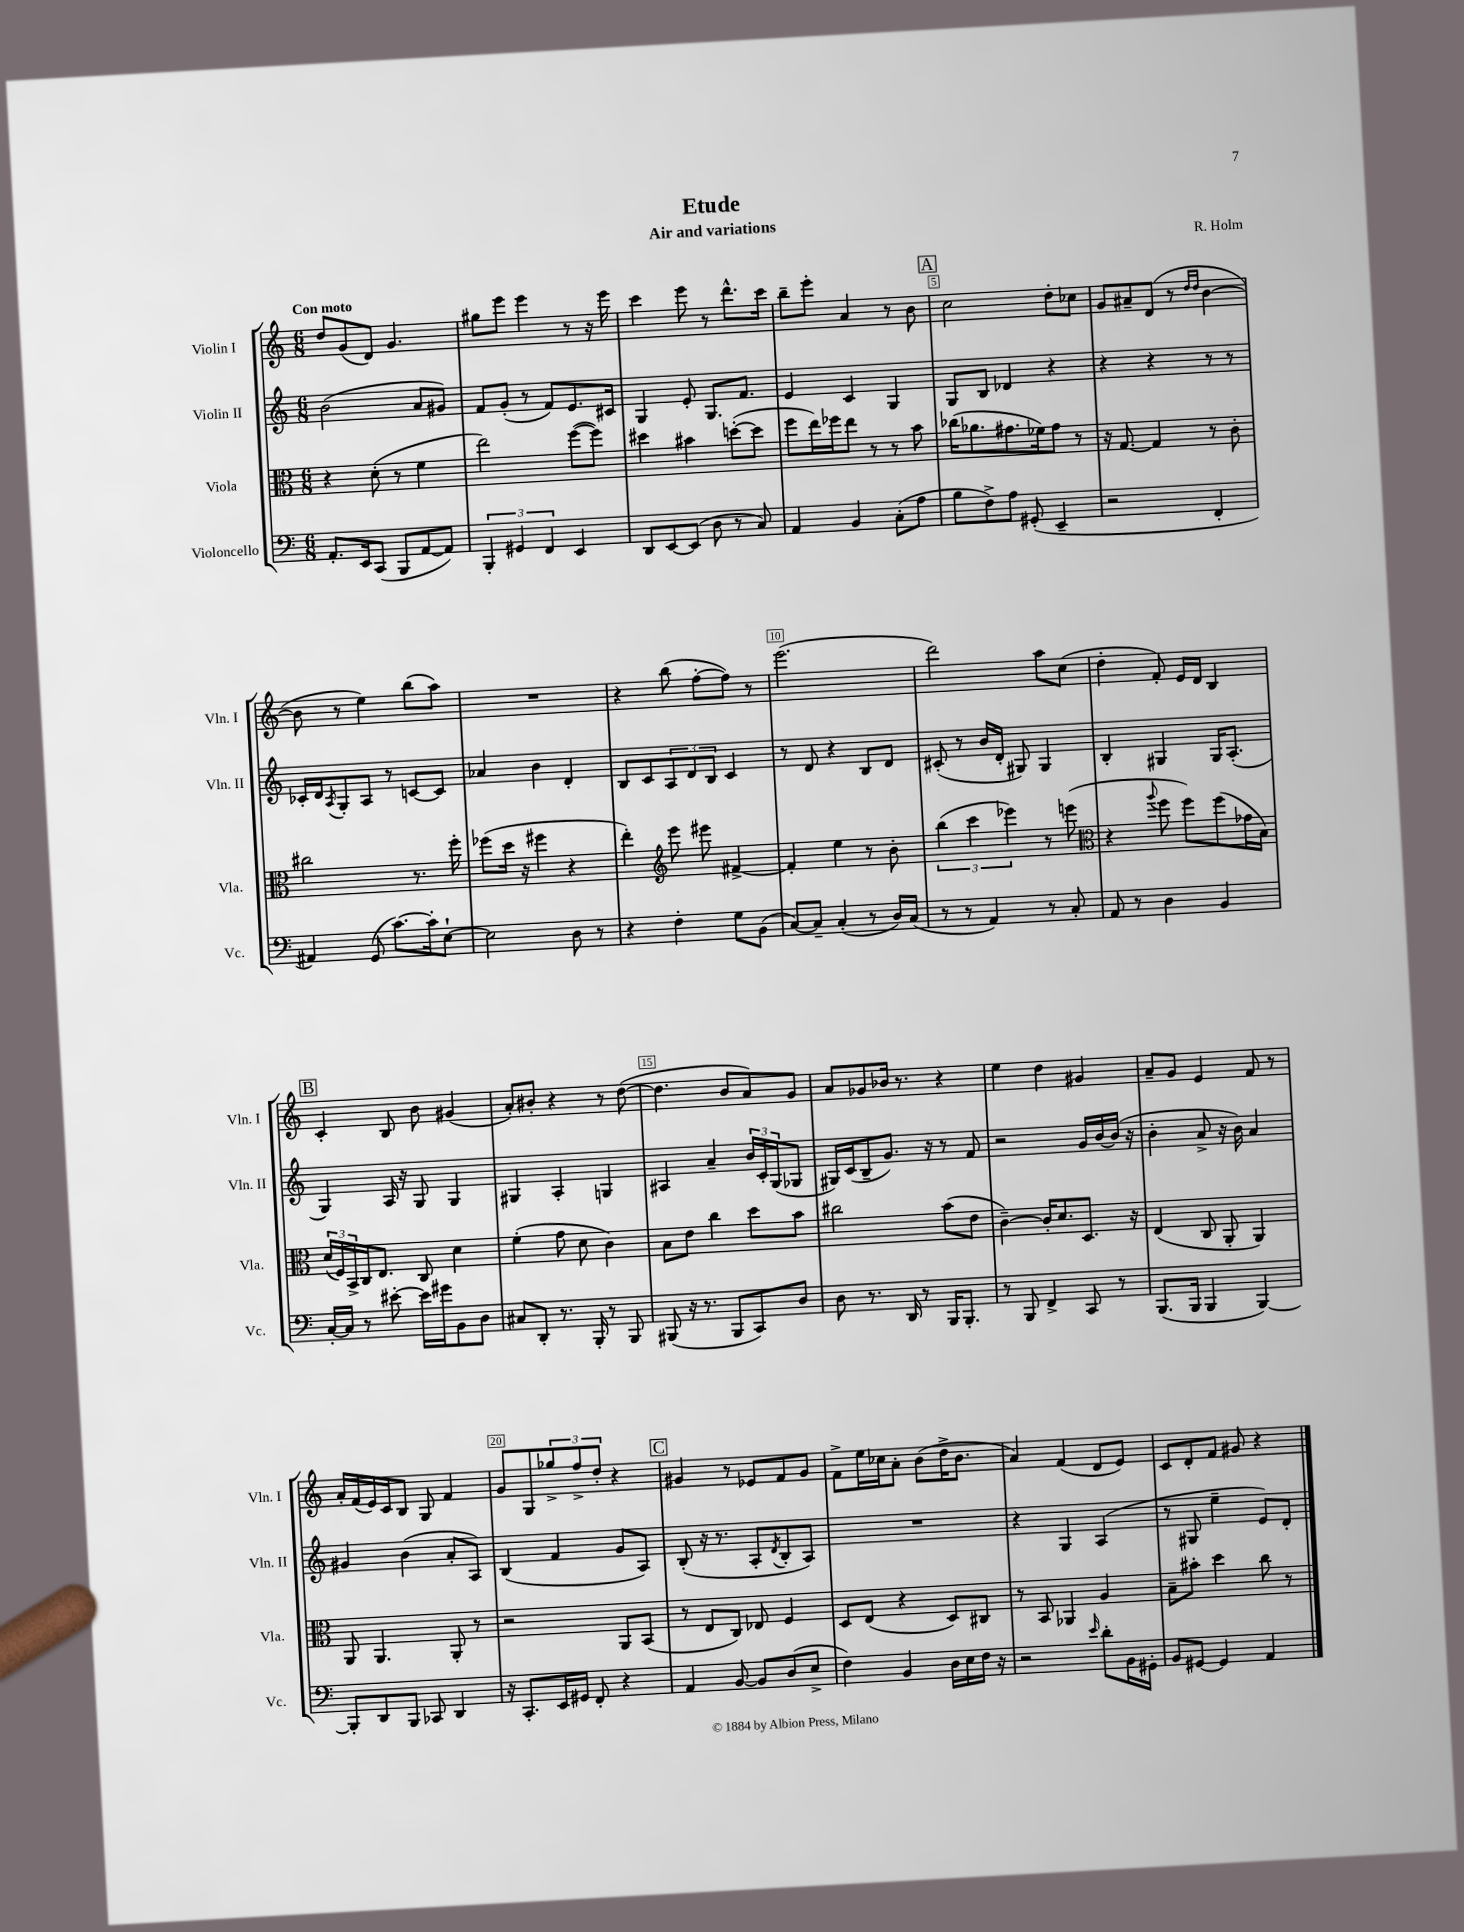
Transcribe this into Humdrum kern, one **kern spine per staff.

**kern	**kern	**kern	**kern
*staff4	*staff3	*staff2	*staff1
*clefF4	*clefC3	*clefG2	*clefG2
*k[]	*k[]	*k[]	*k[]
*M6/8	*M6/8	*M6/8	*M6/8
8.AA'/L	4r	(2b\	8dd/L
.	.	.	(8g/
16EE/k	.	.	.
(8CC/J	(8d'\	.	8d/J)
8BBB/L	8r	.	4.g/
[8AA/	4f\	8a/L	.
8AA/]J)	.	8g#/J)	.
=	=	=	=
6BBB'/	2ee\)	8f/L	8gg#\L
.	.	(8g'/J	8eee\J
6GG#/	.	.	.
.	.	8r	4eee\
6FF/	.	.	.
.	.	8f/L)	.
4EE/	([8ff\L	8.e/	8r
.	8ff\]J)	.	16r
.	.	16c#/Jk	16eee\
=	=	=	=
8DD/L	4dd#\	4G/	4ccc\
[8EE/	.	.	.
(8EE/]J	4b#\	8e'/	8eee\
8D\	.	8.G/L	8r
8r	([8dd'\L	.	8.ddd^^\L
.	.	8.f/J	.
8C/)	8dd\]J	.	.
.	.	.	16ccc\Jk
=	=	=	=
4AA/	8ff\L	4e/	8bb~\L
.	16ee\L)	.	8eee'\J
.	16ff-\J	.	.
4BB/	8ee\J	4c/	4a/
.	8r	.	.
(8C'\L	8r	4G/	8r
8A\J	8b\	.	8b\
=	=	=	=
8B\L	(16cc-\LK	8G/L	2cc\
.	8.a-\	.	.
8F^\)	.	8B/J	.
8A\J	8.g#\	4d-/	.
(8GG#'/	.	.	.
.	16f-\k)	.	.
4EE~/	8g#\J	4r	8dd'\L
.	8r	.	8cc-\J
=	=	=	=
2r	16r	4r	8g/L
.	[8.G/	.	.
.	.	.	8a#~/
.	4G/]	4r	(8d/J
.	.	.	8r
.	.	.	16qqdd/LL
.	.	.	16qqdd/JJ
4FF'/	8r	8r	[4b\
.	8c'\	8r	.
=	=	=	=
4AA#/)	2cc#\	16c-'/LL	8b\]
.	.	16d/J	.
.	.	8qA/	.
.	.	8G'/	8r
(8GG/	.	8A/J	4ee\)
[8.c\L)	.	8r	.
.	8.r	[8c/L	(8bb\L
16c'\]k	.	.	.
[8E`\J	.	8c/]J	8aa\J)
.	16ff'\	.	.
=	=	=	=
2E\]	(8ff-\L	4a-/	2.r
.	16dd\Jk	.	.
.	16r	.	.
.	4ff#\	4b\	.
8D\	4r	4d'/	.
8r	.	.	.
=	=	=	=
4r	4ee'\)	8B/L	4r
.	.	8c/	.
*	*clefG2	*	*
4F'\	8eee\	12A/	(8bb\
.	.	12d/	.
.	8eee#\	.	[8ff'\L
.	.	12B/J	.
8G\L	[4f#^/	4c/	8ff\]J)
(8BB\J	.	.	8r
=	=	=	=
[8C/L)	4f#'/]	8r	(2.eee\
8C~/]J	.	8d/	.
(4C'/	4ee\	4r	.
8r	8r	8B/L	.
16D/LL)	8b'\	8d/J	.
(16C/JJ	.	.	.
=	=	=	=
8r	(6bb\	(8c#'/	2ddd\)
8r	.	8r	.
.	6ccc\	.	.
4AA/)	.	16b/LL	.
.	.	16d'/JJ	.
.	6eee-\)	.	.
.	.	8G#/)	.
8r	8r	4G#/	8aa\L
8C'/	(8eee\	.	(8cc\J
=	=	=	=
*	*clefC3	*	*
8AA/	4r	4B'/	4dd'\
8r	.	.	.
.	8qqaa/	.	.
4D\	8ff\	4G#/	8f'/)
.	8ff\L)	.	16e/LL
.	.	.	16d/JJ
4BB/	(8ff\	16G#/LK	4B/
.	.	(8.A'/J	.
.	16g-\L	.	.
.	16B\JJ)	.	.
=	=	=	=
[16C'/LL	(24d/LL	4G/)	4c'/
.	24F/)	.	.
16C/]JJ	.	.	.
.	24BB^/	.	.
8r	16C/J	.	.
.	8.E/J	.	.
[8e#'\	.	16A/	8B/
.	.	16r	.
16e#\]LL	8C/	8G/	8b\
16g#\J	.	.	.
8BB\	4d\	4G/	(4g#/
8D\J	.	.	.
=	=	=	=
8C#/L	(4f'\	4G#/	8a'/L)
8DD'/J	.	.	8b#'/J
8.r	8g\	4A'/	4r
.	8d\	.	.
16BBB'/	.	.	.
8r	4c\)	4G/	8r
8BBB/	.	.	([8dd\
=	=	=	=
(8BBB#/	8B\L	4A#/	4.dd\]
16r	8e\J	.	.
8.r	.	.	.
.	4cc\	4a~/	.
8BBB#/L	.	.	8b/L
8CC/)	8dd\L	24b/LL	8a/)
.	.	24c'/	.
.	.	(24G/J	.
8D/J	8b\J	8G-/J	8g/J
=	=	=	=
8D\	2cc#\	16G#/LL)	8a/L
.	.	(16c/J	.
8.r	.	8B~/	8g-/
.	.	8.g/J)	16b-/Jk
16DD/	.	.	8.r
8r	.	.	.
.	.	16r	.
16BBB/LK	(8b\L	8r	4r
8.BBB'/J	.	.	.
.	8e\J	8f/	.
=	=	=	=
8r	[4c~\)	2r	4ee\
8BBB/	.	.	.
4FF^/	16c'/]LK	.	4dd\
.	8.d/	.	.
8CC/	8.D/J	16g/LL	4g#/
.	.	[16b/	.
8r	.	(16b/]JJ	.
.	16r	16r	.
=	=	=	=
(8.BBB/L	(4E/	4b'\	8a~/L
.	.	.	8g/J
16BBB/Jk	.	.	.
4BBB/	8C/	8a^/	4e/
.	8AA'/	16r	.
.	.	16b\)	.
[4BBB/)	4AA/)	4a/	8f/
.	.	.	8r
=	=	=	=
8BBB'/]L	8AA/	4g#/	16a'/LL
.	.	.	(16f/
8DD/	4.AA/	.	16e/)
.	.	.	16c/J
8BBB/J	.	(4b\	8B/J
8CC-/	.	.	8G/
4DD/	8AA'/	8a'/L	4f/
.	8r	8A/J)	.
=	=	=	=
16r	2r	(4B/	8g/L
8.CC'/L	.	.	.
.	.	.	8G/
16EE/L	.	4f/	12gg-^/
16GG#/JJ	.	.	.
.	.	.	12ff^/
8FF'/	.	.	.
.	.	.	12dd'/J
4r	8AA/L	8g/L	4r
.	(8BB/J	8A/J)	.
=	=	=	=
4AA/	8r	(8B'/	4g#/
.	8E/L	16r	.
.	.	8.r	.
[8BB/	8C/J)	.	8r
8BB/]L	8E-/	8A'/L	8e-/L
.	.	8qd/	.
(8D/	4F/	8B'/	8f/
8E^/J	.	8A/J)	8g#/J
=	=	=	=
4F\)	8D/L	2.r	8f^\L
.	(8E/J	.	16ee\L
.	.	.	16cc-\J
4BB/	4r	.	8a'\J
.	.	.	(8b\L
16D\LL	8D/L)	.	16dd^\K
16E\	.	.	8.b\J
16F\JJ	8C#/J	.	.
16r	.	.	.
=	=	=	=
2r	8r	4r	4a/)
.	8BB/	.	.
.	4AA-/	4G/	(4f/
16qqe/	.	.	.
8d'\L	4A/	(4A/	8d/L
16BB\L	.	.	8e/J)
16GG#'\JJ	.	.	.
=	=	=	=
8BB/L	8B~\L	8r	8c/L
[8GG#/J	8b#'\J	8G#/	8d'/
4GG#/]	4dd\	4ee~\	8f/J
.	.	.	8g#/
4AA/	8cc\	8e/L)	4r
.	8r	8d'/J	.
==	==	==	==
*-	*-	*-	*-
